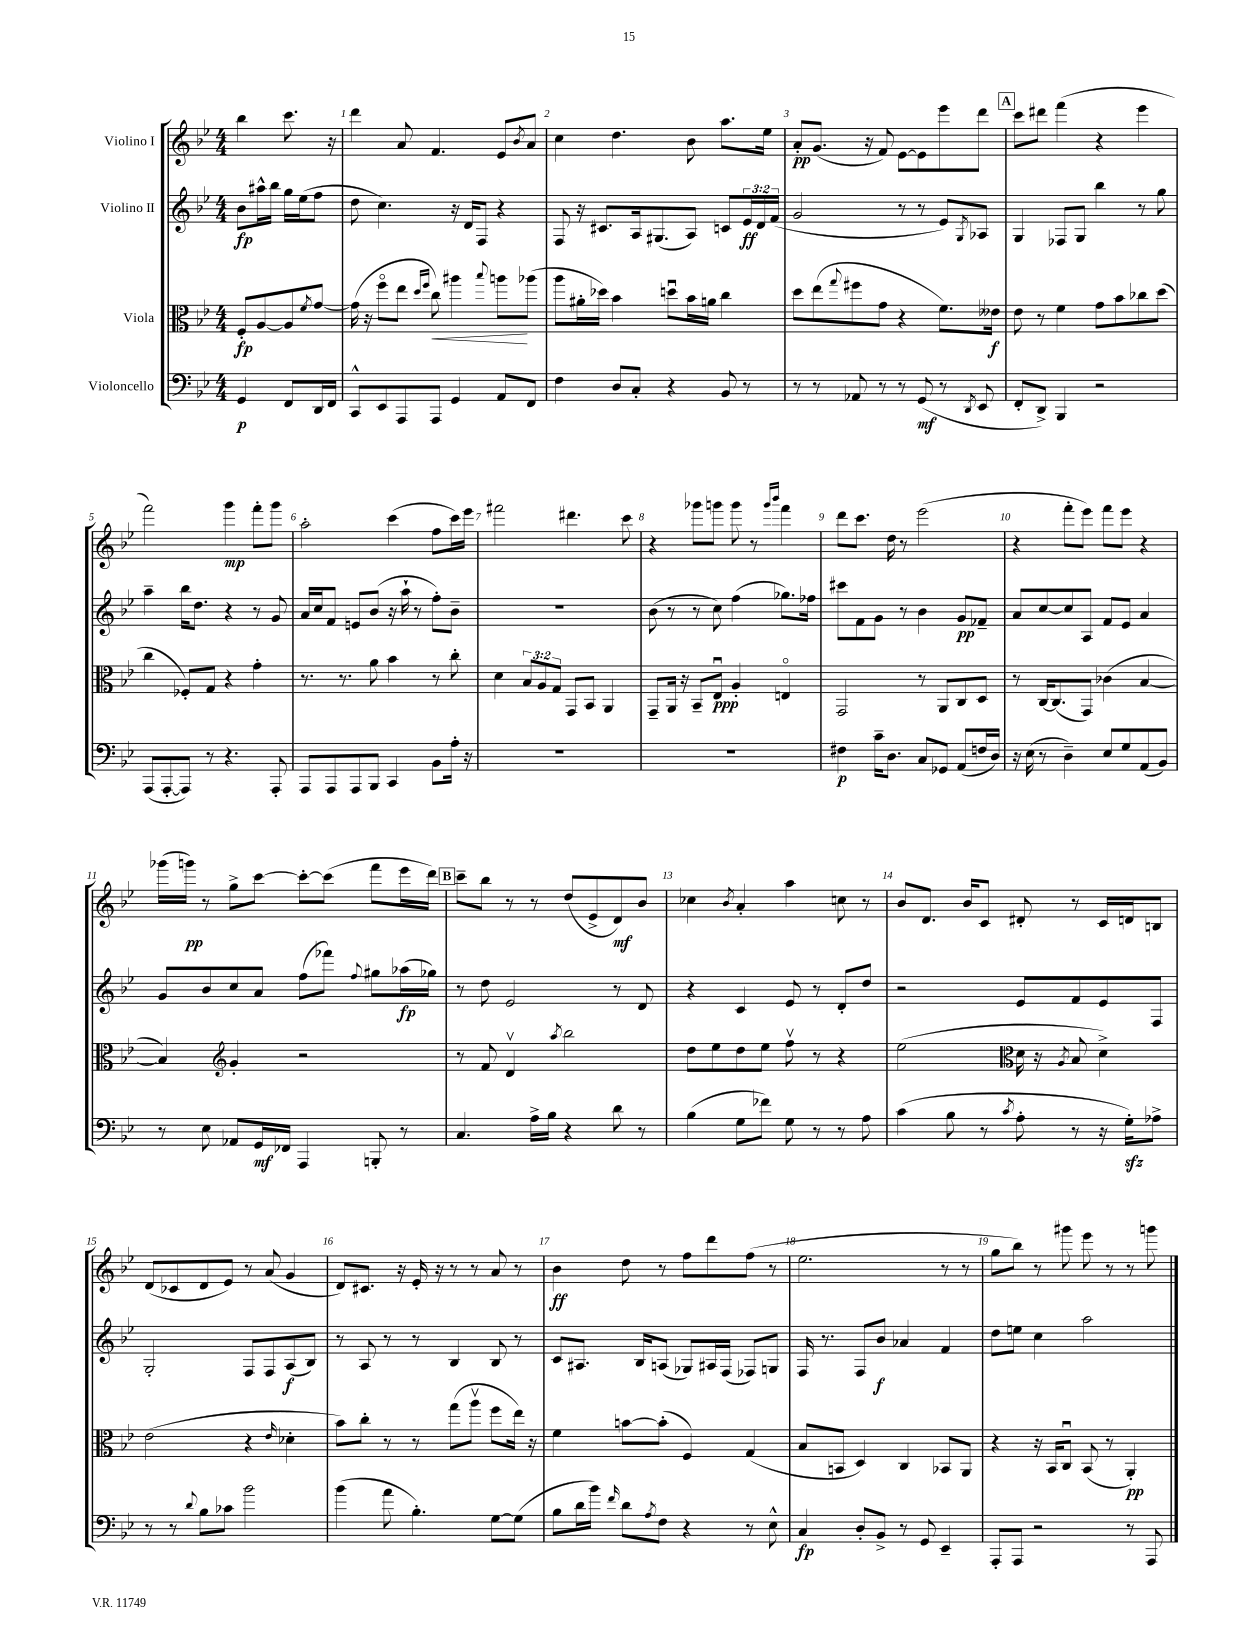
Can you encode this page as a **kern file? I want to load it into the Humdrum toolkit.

**kern	**kern	**kern	**kern
*staff4	*staff3	*staff2	*staff1
*clefF4	*clefC3	*clefG2	*clefG2
*k[b-e-]	*k[b-e-]	*k[b-e-]	*k[b-e-]
*M4/4	*M4/4	*M4/4	*M4/4
4GG	8F'	8b-	4bb-
.	[8A	16aa#^^	.
.	.	16bb-	.
8FF	8A]	16gg	8.ccc
.	.	(16ee-	.
.	8qf	.	.
16DD	[8g	8ff	.
16FF	.	.	16r
=	=	=	=
8CC^^	(16g]	8dd	4ddd
.	16r	.	.
8EE-	8ffo	4.cc)	.
8AAA	8ee-	.	8a
.	16qqdd	.	.
.	16qqff	.	.
8AAA	8cc)	.	4.f
4GG	4aa#	16r	.
.	.	16d	.
.	.	8F	.
.	8qqbb-	.	.
8AA	8aa	4r	8e-
.	.	.	8qb-
8FF	(8aa-	.	8a
=	=	=	=
4F	8aa	8F	4cc
.	16a#'	16r	.
.	16dd-)	8.c#	.
8D	4b-	.	4.dd
8C'	.	16A	.
.	.	(8.G#	.
4r	8ddu	.	.
.	16b-	8A)	8b-
.	16a	.	.
8BB-	4cc	8c	8.aa
8r	.	24e-	.
.	.	24d	.
.	.	.	16ee-
.	.	(24f	.
=	=	=	=
8r	8dd	2g	8a'
8r	(8ee-	.	(8.g
.	8qqgg	.	.
8AA-	8ff#	.	.
.	.	.	16r
8r	8g	.	8f)
8r	4r	8r	[8e-
(8GG	.	8r	8e-]
8r	8.f)	8e-)	8eee-
8qDD	.	8qG	.
8EE-	.	8A-	8ddd
.	16e--	.	.
=	=	=	=
8FF'	8e-	4G	8ccc
8DD^)	8r	.	8ddd#
4BBB-	4f	8F-	(4fff
.	.	8G	.
2r	8g	4bb-	4r
.	8b-	.	.
.	8cc-	8r	4eee-
.	(8dd	8gg	.
=	=	=	=
(8AAA	4cc	4aa~	2fff)
[8AAA'	.	.	.
8AAA])	8F-')	16bb-	.
.	.	8.dd	.
8r	8G	.	.
4.r	4r	4r	4ggg
.	4g'	8r	8fff'
8AAA'	.	8g	8ggg
=	=	=	=
8AAA	8.r	16a	2aa'
.	.	16cc	.
8AAA	.	8f	.
.	8.r	.	.
8AAA	.	8e	.
8BBB-	8a	(8b-	.
4CC	4b-	16r	(4ccc
.	.	16aa`	.
.	.	8r	.
8BB-	8r	8ff')	8ff
16A'	8cc'	8b-~	16ccc)
16r	.	.	16eee-
=	=	=	=
1r	4d	1r	2fff#
.	12B-	.	.
.	12A	.	.
.	12G	.	.
.	8GG	.	4.ddd#
.	8BB-	.	.
.	4AA	.	.
.	.	.	8ccc
=	=	=	=
1r	8GG~	(8b-	4r
.	16AA	8r	.
.	16r	.	.
.	8BB-~	8r	8ggg-
.	8E-u	8cc)	8ggg
.	4A'	(4ff	8ggg
.	.	.	8r
.	.	.	16qqggg
.	.	.	16qqbbb-
.	4Eo	8.gg-)	4fff
.	.	16ff-	.
=	=	=	=
4F#	2GG	8ccc#	8ddd
.	.	8f	8.ccc
16c~	.	8g	.
8.D	.	.	16dd
.	.	8r	8r
8C	8r	4b-	(2eee-
8GG-	8AA	.	.
(8AA	8C	8g	.
16F	8D	8f-~	.
16D)	.	.	.
=	=	=	=
16r	8r	8a	4r
(16E-	.	.	.
8r	[16C	[8cc	.
.	(8.C]	.	.
4D~)	.	8cc]	8fff'
.	8GG)	8A	8eee-)
8E-	(4c-	8f	8fff
8G	.	8e-	8eee-
(8AA	[4B-	4a	4r
8BB-)	.	.	.
=	=	=	=
8r	4B-])	8g	(16ggg-
.	.	.	16ggg)
8E-	.	8b-	8r
*	*clefG2	*	*
8AA-	4g'	8cc	8gg^
16GG	.	8a	[8ccc
16FF-	.	.	.
4AAA	2r	(8ff	8ccc'_
.	.	8fff-)	(8ccc]
.	.	8qqff	.
8BBB'	.	8gg#	8fff
8r	.	(16aa-	16eee-
.	.	16gg-)	16ddd)
=	=	=	=
4.C	8r	8r	8ccc~
.	8f	8dd	8bb-
.	4dv	2e-	8r
16A^	.	.	8r
16B-	.	.	.
.	8qaa	.	.
4r	2bb-	.	(8dd
.	.	.	8e-^
8d	.	8r	8d)
8r	.	8d	8b-
=	=	=	=
(4B-	8dd	4r	4cc-
.	8ee-	.	.
.	.	.	8qb-
8G	8dd	4c	4a'
8f-)	8ee-	.	.
8G	8ffv	8e-	4aa
8r	8r	8r	.
8r	4r	8d'	8cc
8A	.	8dd	8r
=	=	=	=
(4c	(2ee-	2r	8b-
.	.	.	8.d
8B-	.	.	.
.	.	.	16b-
8r	.	.	8c
*	*clefC3	*	*
8qc	.	.	.
8A'	16d	8e-	8d#'
.	16r	.	.
.	8qA	.	.
8r	8B-	8f	8r
16r	4d^)	8e-	16c
16G')	.	.	16d
8A-^	.	8F	8B
=	=	=	=
8r	(2e-	2G'	(8d
8r	.	.	8c-
8qqd	.	.	.
8B-	.	.	8d
8c-	.	.	8e-)
2b-	4r	8F	8r
.	.	8F	(8a
.	16qqe-	.	.
.	4d-'	(8A	4g
.	.	8B-)	.
=	=	=	=
(4b-	8b-)	8r	8d)
.	8cc'	8A	8.c#
8a	8r	8r	.
.	.	.	16r
4.B-')	8r	8r	16e-'
.	.	.	16r
.	(8gg	4B-	8r
.	8aav	.	8r
[8G	8ff	8B-	8a
(8G]	16ee-)	8r	8r
.	16r	.	.
=	=	=	=
8B-	4f	8c	4b-
16d	.	8.A#	.
16b-)	.	.	.
16qqf	.	.	.
8d	[8b	.	8dd
.	.	16B-	.
8qA	.	.	.
8F	(8b']	(8A	8r
4r	4F)	8G-)	8ff
.	.	16A#	8ddd
.	.	(16F	.
8r	(4G	8F-)	(8ff
8E-^^	.	8G	8r
=	=	=	=
4C	8B-	16F	2.ee-
.	.	8.r	.
.	8BB	.	.
8D'	4D)	8F	.
8BB-^	.	8b-	.
8r	4C	4a-	.
8GG	.	.	.
4EE-~	8BB-	4f	8r
.	8AA	.	8r
=	=	=	=
8AAA'	4r	8dd	8gg
8AAA	.	8ee	8bb-)
2r	16r	4cc	8r
.	16BB-	.	.
.	8Cu	.	8ggg#
.	(8BB-	2aa	8eee-
.	8r	.	8r
8r	4AA')	.	8r
8AAA	.	.	8ggg
==	==	==	==
*-	*-	*-	*-
